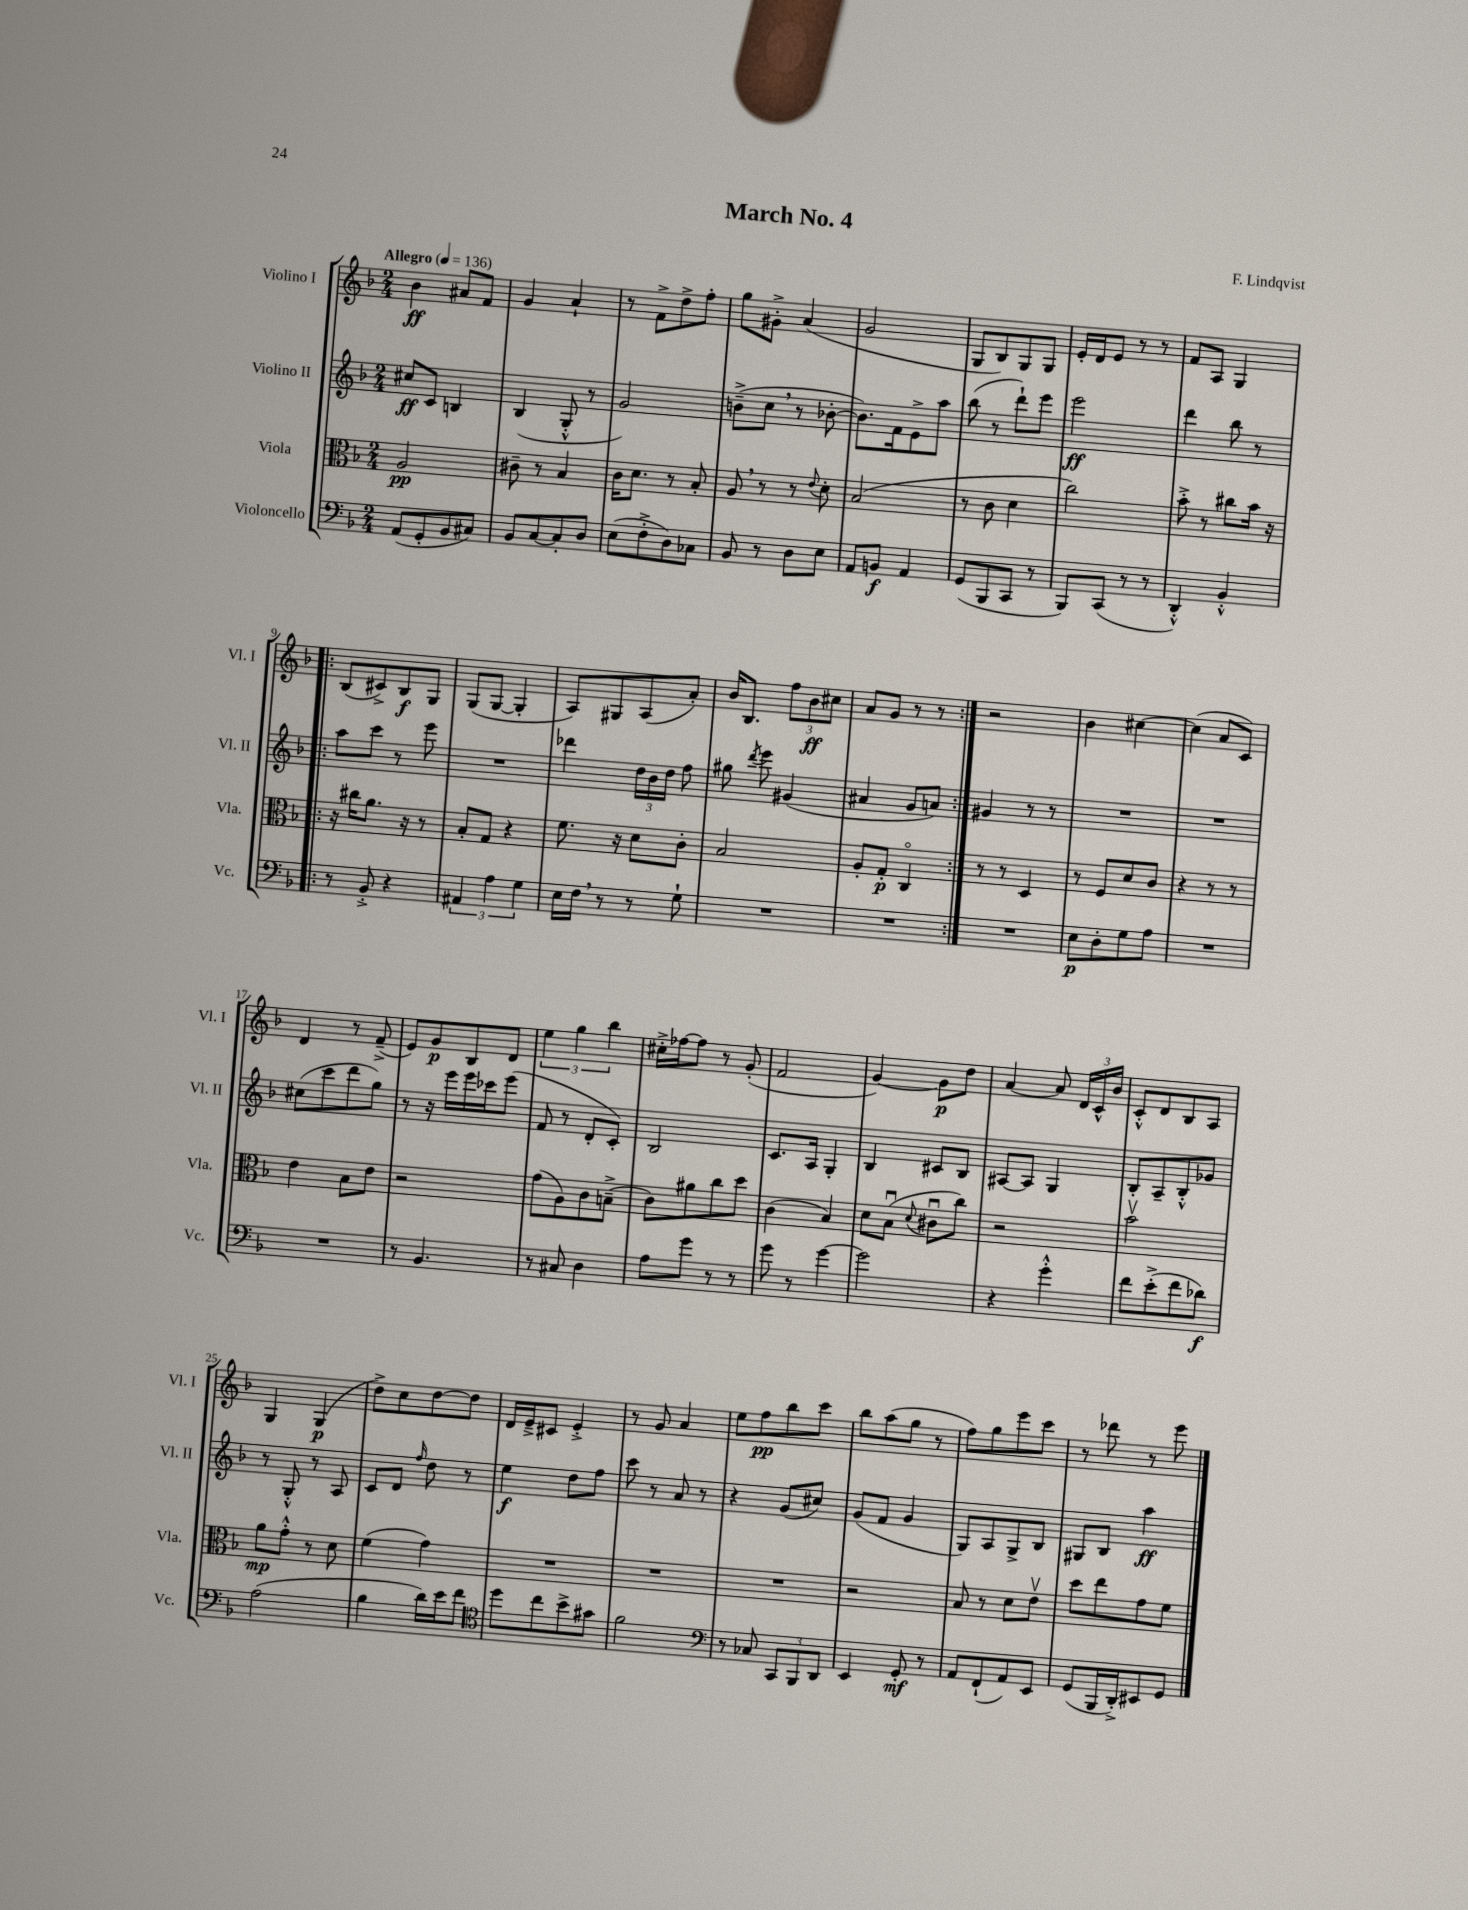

**kern	**dynam	**kern	**dynam	**kern	**dynam	**kern	**dynam
*part4	*part4	*part3	*part3	*part2	*part2	*part1	*part1
*staff4	*staff4	*staff3	*staff3	*staff2	*staff2	*staff1	*staff1
*I"Violoncello	*	*I"Viola	*	*I"Violino II	*	*I"Violino I	*
*I'Vc.	*	*I'Vla.	*	*I'Vl. II	*	*I'Vl. I	*
*clefF4	*	*clefC3	*	*clefG2	*	*clefG2	*
*k[b-]	*	*k[b-]	*	*k[b-]	*	*k[b-]	*
*M2/4	*	*M2/4	*	*M2/4	*	*M2/4	*
*MM136	*	*MM136	*	*MM136	*	*MM136	*
=1	=1	=1	=1	=1	=1	=1	=1
!	!	!	!	!	!	!LO:TX:a:B:t=Allegro	!
(8AA/L	.	2A/	pp	8cc#X/L	ff	4b-\	ff
8GG'/	.	.	.	8c/J	.	.	.
8BB-/	.	.	.	4Bn/	.	8a#X/L	.
8C#X/J)	.	.	.	.	.	8f/J	.
=2	=2	=2	=2	=2	=2	=2	=2
8BB-/L	.	8c#X~\	.	(4B-/	.	4g/	.
[8C/	.	8r	.	.	.	.	.
8C'/]	.	4B-/	.	8G'^^/	.	4a`/	.
8D/J	.	.	.	8r	.	.	.
=3	=3	=3	=3	=3	=3	=3	=3
(8E\L	.	16c\KL	.	2g/)	.	8r	.
.	.	8.d\J	.	.	.	.	.
8F'^\	.	.	.	.	.	8f^\L	.
8D\)	.	8r	.	.	.	8dd^\	.
8C-X\J	.	8B-'/	.	.	.	8ff'\J	.
=4	=4	=4	=4	=4	=4	=4	=4
8BB-/	.	8A,/	.	(8bn~^\L	.	8gg\L	.
8r	.	8r	.	8cc,\J	.	8g#X'^\J	.
8D\L	.	8r	.	8r	.	(4a/	.
.	.	8qqe/	.	.	.	.	.
8E\J	.	8d'\	.	[8b-X'\	.	.	.
=5	=5	=5	=5	=5	=5	=5	=5
8AA/L	.	(2B-/	.	8.b-\L])	.	2g/	.
8BBn/J	f	.	.	.	.	.	.
.	.	.	.	16f\k	.	.	.
4AA/	.	.	.	8e^\	.	.	.
.	.	.	.	8aa\J	.	.	.
=6	=6	=6	=6	=6	=6	=6	=6
(8GG/L	.	8r	.	(8bb-\	.	8G/L	.
8BBB-/	.	8c\	.	8r	.	8B-/)	.
8CC/J	.	4d\	.	8ddd`\L)	.	8G/	.
8r	.	.	.	8eee\J	.	8G/J	.
=7	=7	=7	=7	=7	=7	=7	=7
8BBB-/L)	.	2cc\)	.	2eee\	ff	16e'/LL	.
.	.	.	.	.	.	16d/J	.
(8CC/J	.	.	.	.	.	8e/J	.
8r	.	.	.	.	.	8r	.
8r	.	.	.	.	.	8r	.
=8	=8	=8	=8	=8	=8	=8	=8
4DD'^^/)	.	8b-'^\	.	4ddd\	.	8f/L	.
.	.	8r	.	.	.	8A/J	.
4BB-'^^/	.	8cc#X\L	.	8bb-\	.	4G/	.
.	.	16b-\Jk	.	8r	.	.	.
.	.	16r	.	.	.	.	.
!!LO:LB:g=z
=9!|:	=9!|:	=9!|:	=9!|:	=9!|:	=9!|:	=9!|:	=9!|:
8r	.	16r	.	8aa\L	.	(8B-/L	.
.	.	16cc#X\KL	.	.	.	.	.
8BB-'^/	.	8.a\J	.	8ccc\J	.	8c#X^/)	.
4r	.	.	.	8r	.	8B-/	f
.	.	16r	.	.	.	.	.
.	.	8r	.	8eee\	.	8G/J	.
=10	=10	=10	=10	=10	=10	=10	=10
6AA#X/	.	8B-'/L	.	2r	.	(8G/L	.
.	.	8G/J	.	.	.	[8G/J	.
6A\	.	.	.	.	.	.	.
.	.	4r	.	.	.	4G'/]	.
6G\	.	.	.	.	.	.	.
=11	=11	=11	=11	=11	=11	=11	=11
16E\LL	.	8.f\	.	4ddd-X\	.	8A/L)	.
16F,\JJ	.	.	.	.	.	.	.
8r	.	.	.	.	.	8G#X/	.
.	.	16r	.	.	.	.	.
8r	.	8d\L	.	24dd\LL	.	(8A/	.
.	.	.	.	24b-\	.	.	.
.	.	.	.	24dd\JJ	.	.	.
8G`\	.	8c'\J	.	8ff\	.	8a'/J)	.
=12	=12	=12	=12	=12	=12	=12	=12
2r	.	2B-/	.	8gg#X\	.	16b-/KL	.
.	.	.	.	.	.	8.B-/J	.
.	.	.	.	8qddd/	.	.	.
.	.	.	.	8eee\	.	.	.
.	.	.	.	(4g#X/	.	12ff\L	.
.	.	.	.	.	.	12b-\	ff
.	.	.	.	.	.	12cc#X\J	.
=13	=13	=13	=13	=13	=13	=13	=13
2r	.	8A'/L	.	4a#X/	.	8a/L	.
.	.	8G'/J	p	.	.	8g/J	.
.	.	4C/	.	8g/L	.	8r	.
.	.	.	.	8an/J)	.	8r	.
=14:|!	=14:|!	=14:|!	=14:|!	=14:|!	=14:|!	=14:|!	=14:|!
2r	.	8r	.	4g#X/	.	2r	.
.	.	8r	.	.	.	.	.
.	.	4D/	.	8r	.	.	.
.	.	.	.	8r	.	.	.
=15	=15	=15	=15	=15	=15	=15	=15
8E\L	p	8r	.	2r	.	4b-\	.
8D'\	.	8F/L	.	.	.	.	.
8G\	.	8d/	.	.	.	[4cc#X\	.
8A\J	.	8c/J	.	.	.	.	.
=16	=16	=16	=16	=16	=16	=16	=16
2r	.	4r	.	2r	.	(4cc#\]	.
.	.	8r	.	.	.	8a/L	.
.	.	8r	.	.	.	8c/J)	.
!!LO:LB:g=z
=17	=17	=17	=17	=17	=17	=17	=17
2r	.	4e\	.	(8cc#X\L	.	4d/	.
.	.	.	.	8ccc\	.	.	.
.	.	8B-\L	.	8ddd\	.	8r	.
.	.	8e\J	.	8gg\J)	.	(8f~^/	.
=18	=18	=18	=18	=18	=18	=18	=18
8r	.	2r	.	8r	.	8e/L)	.
4.BB-/	.	.	.	16r	.	8g/	p
.	.	.	.	16eee\LL	.	.	.
.	.	.	.	16eee\	.	8B-/	.
.	.	.	.	16ccc-X\J	.	.	.
.	.	.	.	(8eee\J	.	8d/J	.
=19	=19	=19	=19	=19	=19	=19	=19
8r	.	(8g\L	.	8f/	.	6ee\	.
8C#X/	.	8A\)	.	8r	.	.	.
.	.	.	.	.	.	6gg\	.
4D\	.	8c\	.	8d'/L	.	.	.
.	.	.	.	.	.	6bb-\	.
.	.	(8Bn~^\J	.	8c'/J)	.	.	.
=20	=20	=20	=20	=20	=20	=20	=20
8A\L	.	8c\L)	.	2B-/	.	16cc#X'^\LL	.
.	.	.	.	.	.	[16ff-X\J	.
8g\J	.	8a#X\	.	.	.	8ff-\J]	.
8r	.	8cc\	.	.	.	8r	.
8r	.	8dd\J	.	.	.	(8g'/	.
=21	=21	=21	=21	=21	=21	=21	=21
8g\	.	(4c\	.	8.c/L	.	2f/	.
8r	.	.	.	.	.	.	.
.	.	.	.	16A/Jk	.	.	.
[4g\	.	4B-/)	.	4G'/	.	.	.
=22	=22	=22	=22	=22	=22	=22	=22
2g\]	.	8d\L	.	4B-/	.	[4g/)	.
.	.	(8B-u\J	.	.	.	.	.
.	.	8qqd/	.	.	.	.	.
.	.	8c#Xu\L	.	8c#X/L	.	8g\L]	p
.	.	8cc\J)	.	8B-/J	.	8dd\J	.
=23	=23	=23	=23	=23	=23	=23	=23
4r	.	2r	.	[8A#X/L	.	[4a/	.
.	.	.	.	8A#/J]	.	.	.
4g'^^\	.	.	.	4G/	.	8a/]	.
.	.	.	.	.	.	24d/LL	.
.	.	.	.	.	.	24c^^/	.
.	.	.	.	.	.	24b-/JJ	.
=24	=24	=24	=24	=24	=24	=24	=24
8f\L	.	2b-v\	.	8B-'/L	.	8c'^^/L	.
(8e'^\	.	.	.	8A~/	.	8d/	.
8f\	.	.	.	8B-'^^/	.	8B-/	.
8d-X\J)	f	.	.	8g-X/J	.	8A/J	.
!!LO:LB:g=z
=25	=25	=25	=25	=25	=25	=25	=25
(2A\	.	8a\L	mp	8r	.	4G/	.
.	.	8g'^^\J	.	8G'^^/	.	.	.
.	.	8r	.	8r	.	(4G/	p
.	.	8d\	.	8A/	.	.	.
=26	=26	=26	=26	=26	=26	=26	=26
4B-\	.	(4f\	.	8c/L	.	8dd^\L)	.
.	.	.	.	8d/J	.	8cc\	.
.	.	.	.	16qqff/	.	.	.
16d\LL)	.	4g\)	.	8dd\	.	[8dd\	.
16e\J	.	.	.	.	.	.	.
8f\J	.	.	.	8r	.	8dd\J]	.
=27	=27	=27	=27	=27	=27	=27	=27
*clefC4	*	*	*	*	*	*	*
8dd\L	.	2r	.	4ee\	f	16d/LL	.
.	.	.	.	.	.	16e~^/J	.
8cc\	.	.	.	.	.	8c#X/J	.
8b-^\	.	.	.	8dd\L	.	4e'^/	.
8g#X\J	.	.	.	8ff\J	.	.	.
=28	=28	=28	=28	=28	=28	=28	=28
2f\	.	2r	.	8ccc\	.	8r	.
.	.	.	.	8r	.	8g/	.
.	.	.	.	8a/	.	4a/	.
.	.	.	.	8r	.	.	.
=29	=29	=29	=29	=29	=29	=29	=29
*clefF4	*	*	*	*	*	*	*
8r	.	2r	.	4r	.	8ee\L	.
8C-X/	.	.	.	.	.	8ff\	pp
12CC/L	.	.	.	(8g/L	.	8bb-\	.
12BBB-/	.	.	.	.	.	.	.
.	.	.	.	8cc#X/J)	.	8ccc\J	.
12DD/J	.	.	.	.	.	.	.
=30	=30	=30	=30	=30	=30	=30	=30
4EE/	.	2r	.	(8g/L	.	8bb-\L	.
.	.	.	.	8f/J	.	(8aa\	.
8GG'/	mf	.	.	4g/	.	8gg\J	.
8r	.	.	.	.	.	8r	.
=31	=31	=31	=31	=31	=31	=31	=31
8AA/L	.	8B-/	.	8G/L)	.	8ff\L)	.
(8FF`/	.	8r	.	8A/	.	8gg\	.
8AA/)	.	8d\L	.	8G^/	.	8eee\	.
8EE/J	.	8ev\J	.	8B-/J	.	8ccc\J	.
=32	=32	=32	=32	=32	=32	=32	=32
(8GG/L	.	8dd\L	.	8G#X/L	.	8r	.
16BBB-/L	.	8ee\	.	8B-/J	.	8ddd-X\	.
16DD'^/J)	.	.	.	.	.	.	.
8EE#X/	.	8g\	.	4aa\	ff	8r	.
8GG/J	.	8f\J	.	.	.	8eee\	.
==	==	==	==	==	==	==	==
*-	*-	*-	*-	*-	*-	*-	*-
